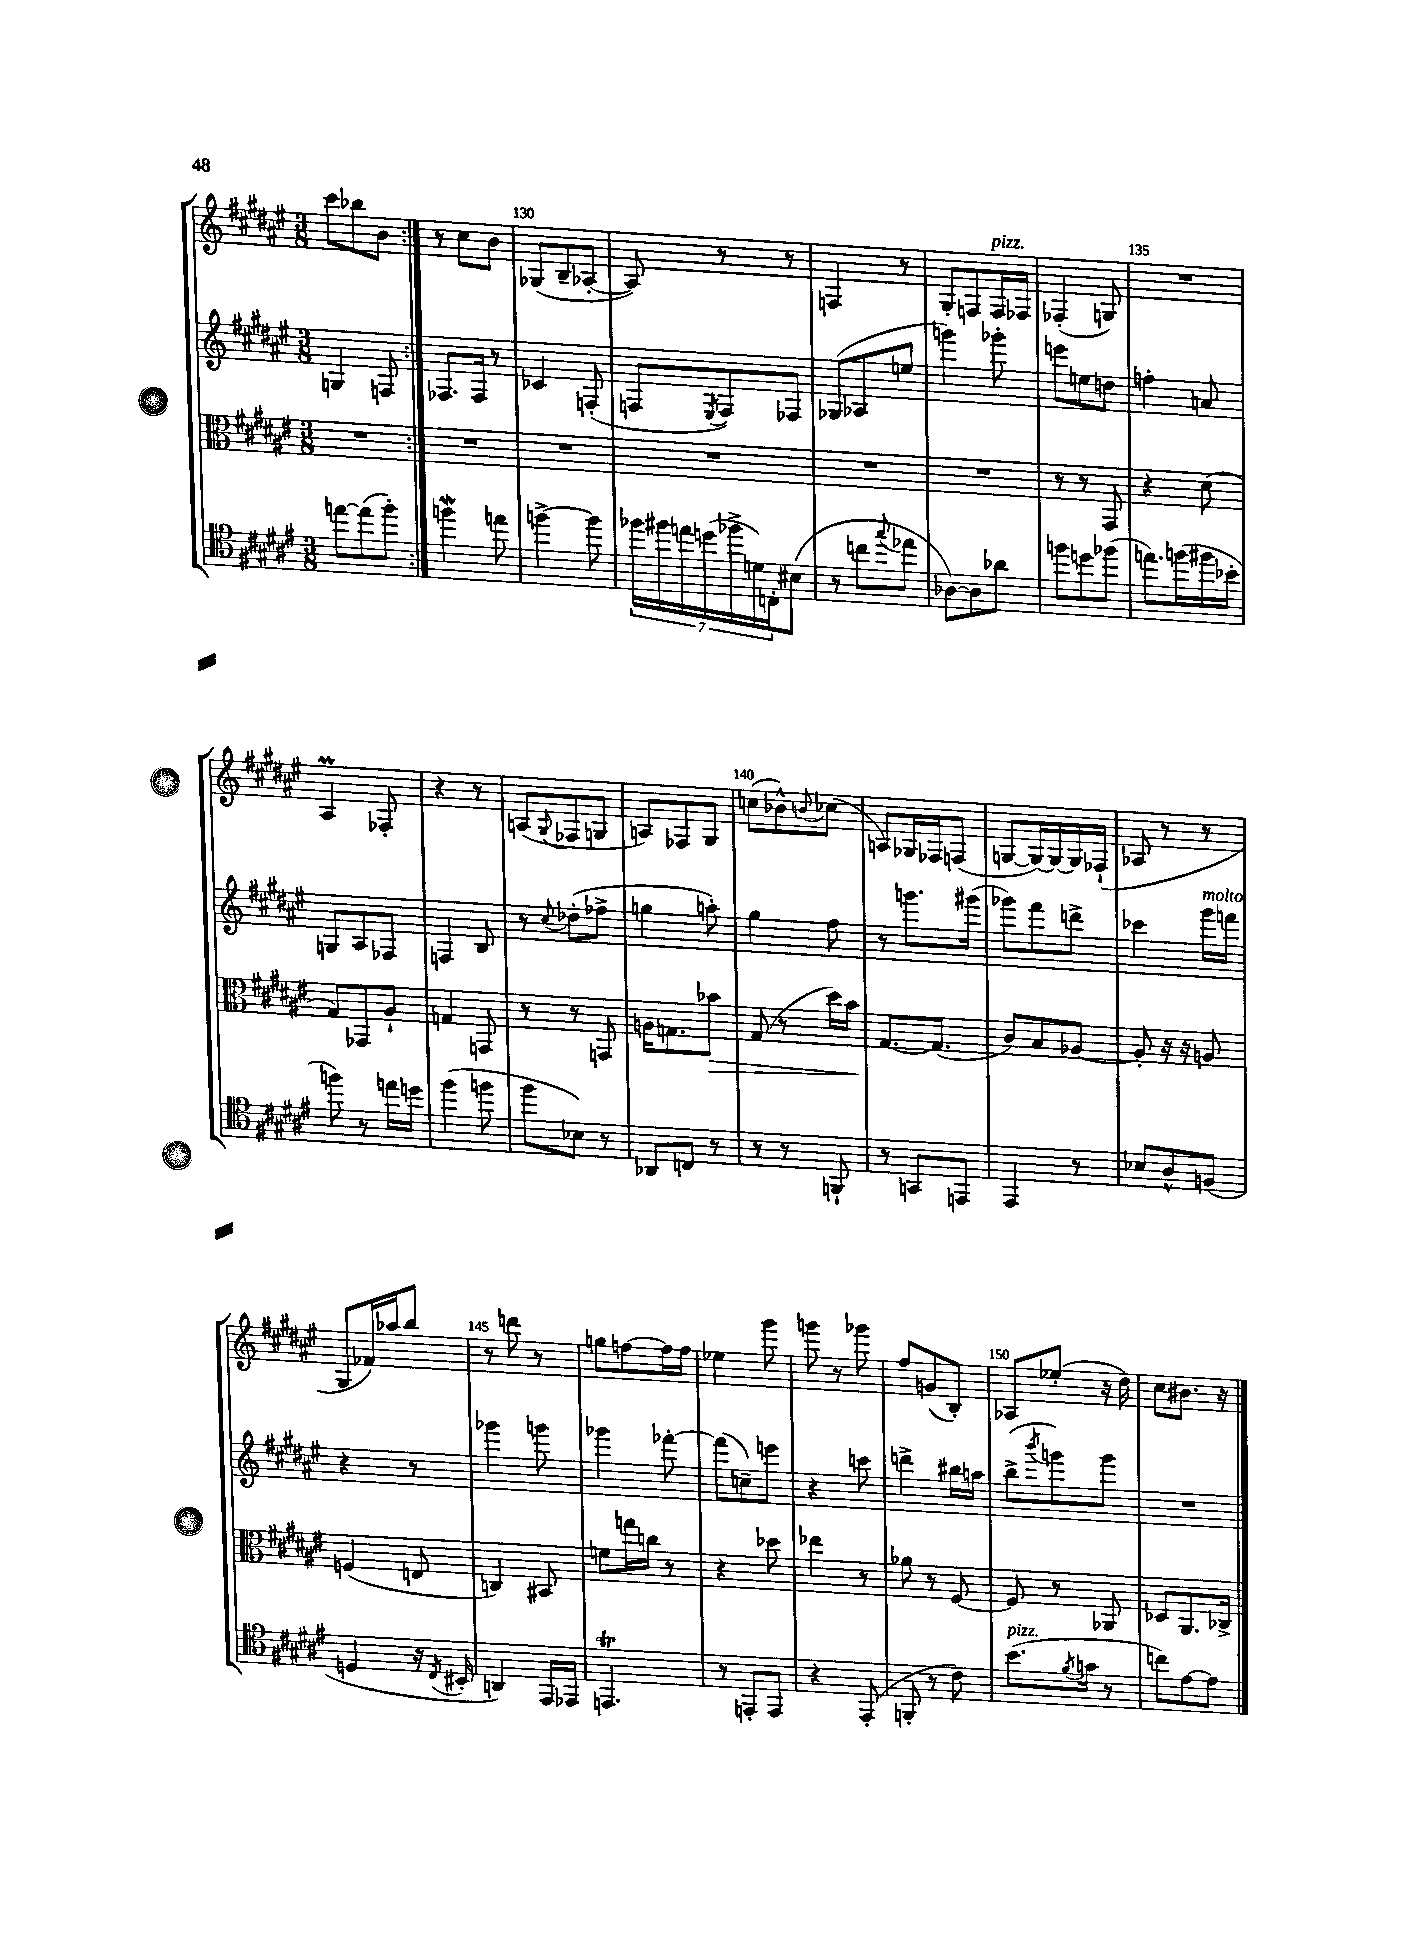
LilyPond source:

<<
\new StaffGroup <<
\new Staff = "s0" {
    \clef treble \key fis \major \numericTimeSignature \time 3/8
    \repeat volta 2 { cis'''8 bes''8 b'8 | }
    r8 cis''8 b'8 |
    ges8( b8-- aes8~-. |
    aes8) r8 r8 |
    f4 r8 |
    gis8-. f8 f16^\markup { \italic "pizz." } fes16 |
    fes4-.( g8) |
    R4. |
    ais4\prall fes8-. |
    r4 r8 |
    a8( \appoggiatura { gis8 } fes8 g8 |
    a8) fes8 gis8 |
    c''8( bes'8-^) \appoggiatura { b'8 } ces''8( |
    a8) ges16 fes16 f8( |
    g8~ g16~) g16~ g16 fes16-!( |
    aes8 r8 r8 |
    gis8 fes'16) aes''16 b''8 |
    r8 d'''8 r8 |
    g''8 f''8~ f''16 f''16 |
    ees''4 gis'''8 |
    g'''8 r8 ges'''8 |
    fis''8 g'8( b8-.) |
    aes8 ees''8-.( r16 dis''16) |
    cis''8 bis'8. r16 \bar "|." |
}
\new Staff = "s1" {
    \clef treble \key fis \major \numericTimeSignature \time 3/8
    \repeat volta 2 { g4 f8 | }
    fes8. fes16 r8 |
    ces'4 f8-.( |
    f8 \acciaccatura { eis8 } f8) fes8 |
    ges8( aes8 e''8 |
    g'''4) ges'''8-. |
    e'''8 e''8 d''8 |
    f''4-. a'8 |
    g8 ais8 fes8 |
    f4 b8 |
    r8 \appoggiatura { cis''8 } des''8-.( fes''8-> |
    g''4 a''8-.) |
    gis''4 fis''8 |
    r8 g'''8. gis'''16( |
    ges'''8) fis'''8 d'''8-> |
    ces'''4 gis'''16^\markup { \italic "molto" } f'''16 |
    r4 r8 |
    ges'''4 g'''8 |
    ges'''4 fes'''8~-. |
    fes'''8( c''8--) e'''8 |
    r4 c'''8 |
    d'''4-> bis''16 a''16 |
    b''8->( \acciaccatura { b'''8 } g'''8) g'''8 |
    R4. \bar "|." |
}
\new Staff = "s2" {
    \clef alto \key fis \major \numericTimeSignature \time 3/8
    \repeat volta 2 { R4. | }
    R4. |
    R4. |
    R4. |
    R4. |
    R4. |
    r8 r8 gis,8 |
    r4 dis'8( |
    gis8) ges,8 ais8-! |
    g4 g,8 |
    r8 r8 g,8 |
    a16 g8. bes'8\> |
    gis8( r8 dis''16) b'16\! |
    gis8.~ gis8.( |
    cis'8) b8 aes8~ |
    aes8-. r16 r16 a8 |
    f4( e8 |
    c4) bis,8 |
    f'8 g''16 c''16 r8 |
    r4 des''8 |
    ees''4 r8 |
    aes'8 r8 fis8~ |
    fis8 r8 aes,8 |
    des8 ais,8. ces16-> \bar "|." |
}
\new Staff = "s3" {
    \clef tenor \key fis \major \numericTimeSignature \time 3/8
    \repeat volta 2 { e''8~ e''8( fis''8-.) | }
    f''4\mordent e''8 |
    f''4~-> f''8 |
    \tuplet 7/4 { fes''16 fis''16 e''16 d''16( fes''16-> d'16) c16-. } bis8( |
    r8 c''8 \appoggiatura { gis''8 } ees''8 |
    aes8~) aes8 aes'8 |
    f''8 d''8 fes''8( |
    e''8.) f''16( fis''16 bes'16-. |
    f''8) r8 e''16 d''16 |
    fis''4( f''8 |
    fis''8 bes8) r8 |
    aes,8 c8 r8 |
    r8 r8 f,8-! |
    r8 g,8 e,8 |
    eis,4 r8 |
    bes8 ais8-^ f8( |
    d4 r16 \acciaccatura { cis8 } bis,16-. |
    a,4) eis,16 ees,16 |
    e,4.\trill |
    r8 e,8-. e,8 |
    r4 eis,8-.( |
    f,8-. r8 cis'8) |
    b'8.^\markup { \italic "pizz." }( \acciaccatura { fis'8 } g'16 r8 |
    c''8) eis'8~ eis'8 \bar "|." |
}
>>
>>
\layout { \context { \Score currentBarNumber = #128 \override BarNumber.break-visibility = ##(#f #t #t) barNumberVisibility = #(every-nth-bar-number-visible 5) } }
